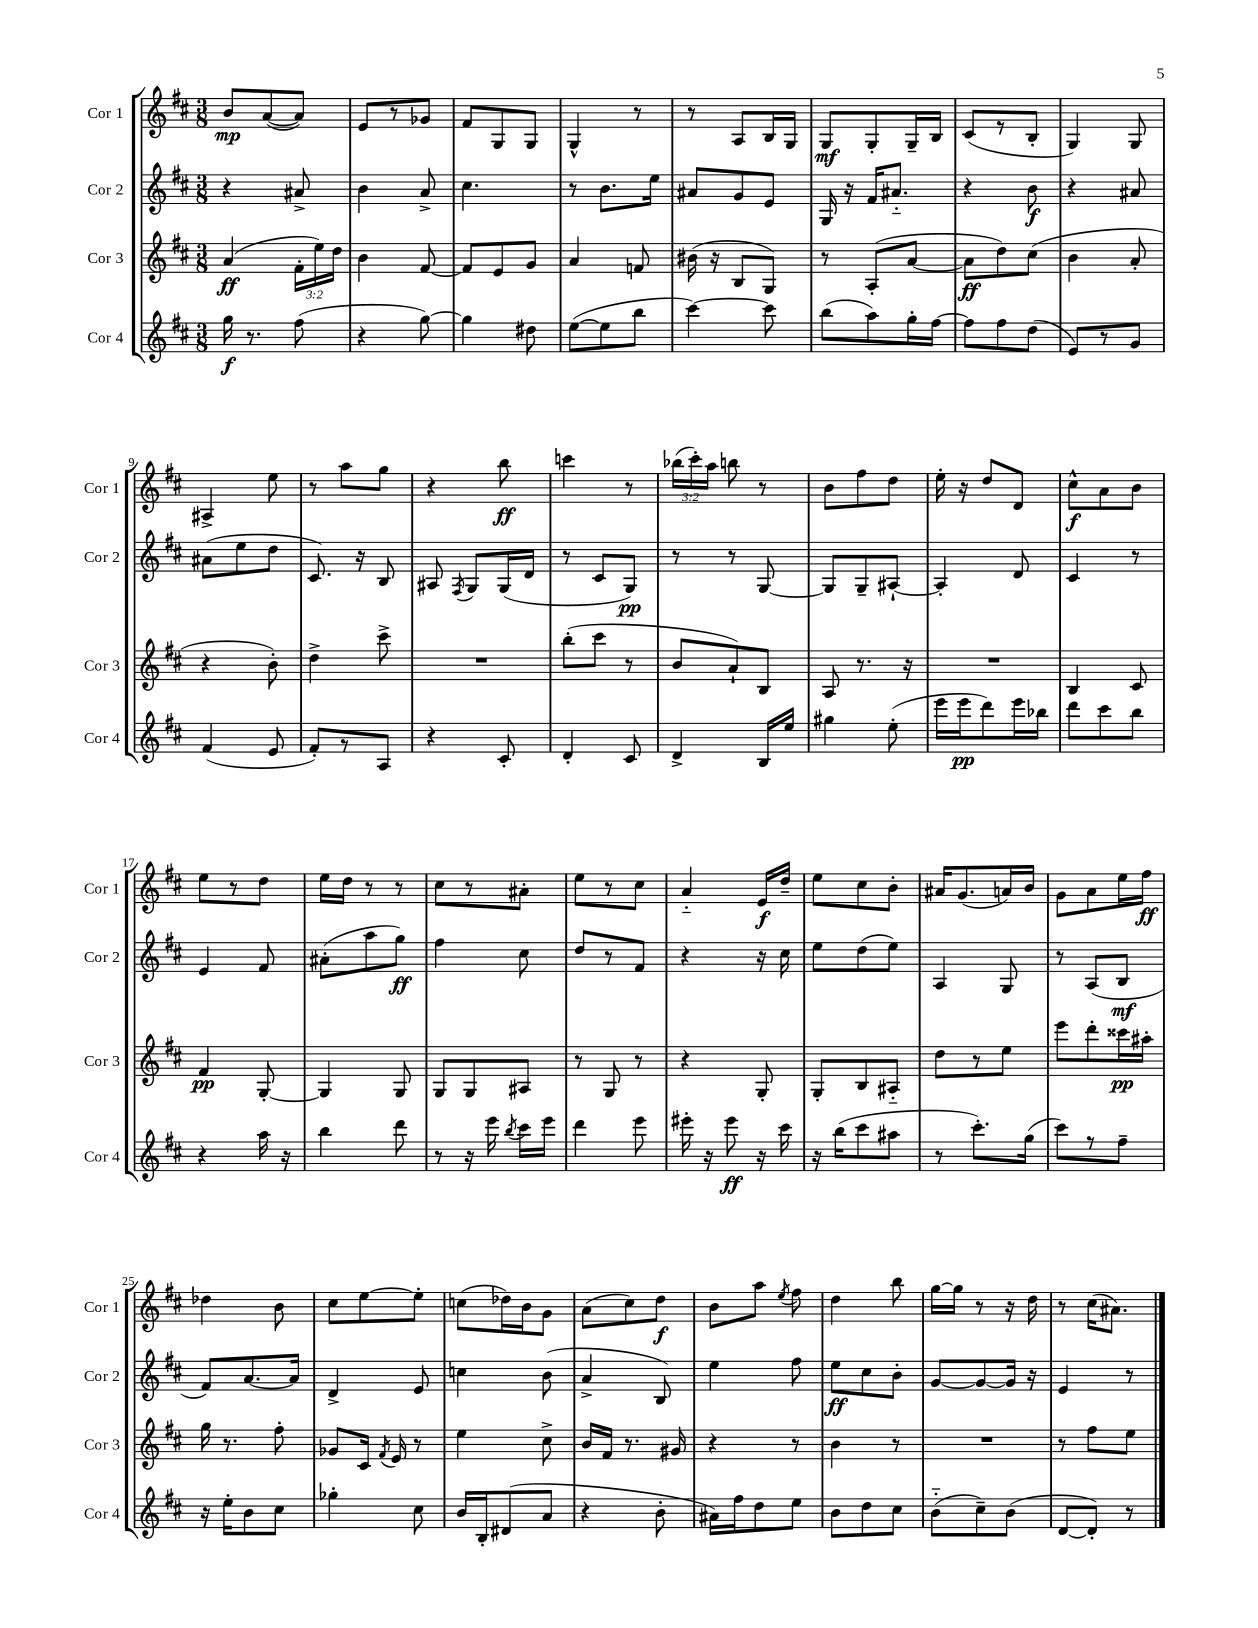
<<
\new StaffGroup <<
\new Staff = "s0" \with { instrumentName = "Cor 1" shortInstrumentName = "Cor 1" } {
    \clef treble \key d \major \numericTimeSignature \time 3/8 \override Staff.TupletNumber.text = #tuplet-number::calc-fraction-text
    \autoBeamOff b'8[\mp a'8~( a'8]) |
    e'8[ r8 ges'8] |
    fis'8[ g8 g8] |
    g4-^ r8 |
    r8 a8[ b16 g16] |
    g8[\mf g8-. g16-- b16] |
    cis'8[( r8 b8]-. |
    g4) g8 |
    ais4-> e''8 |
    r8 a''8[ g''8] |
    r4 b''8\ff |
    c'''4 r8 |
    \tuplet 3/2 { bes''16[( cis'''16-.) a''16] } b''8 r8 |
    b'8[ fis''8 d''8] |
    e''16-. r16 d''8[ d'8] |
    cis''8[-^\f a'8 b'8] |
    e''8[ r8 d''8] |
    e''16[ d''16] r8 r8 |
    cis''8[ r8 ais'8]-. |
    e''8[ r8 cis''8] |
    a'4-_ e'16[\f d''16]-- |
    e''8[ cis''8 b'8]-. |
    ais'16[ g'8.( a'16) b'16] |
    g'8[ a'8 e''16 fis''16]\ff |
    des''4 b'8 |
    cis''8[ e''8~ e''8]-. |
    c''8[( des''16) b'16 g'8] |
    a'8[( cis''8) d''8]\f |
    b'8[ a''8] \acciaccatura { e''8 } fis''8 |
    d''4 b''8 |
    g''16[~ g''16] r8 r16 d''16 |
    r8 cis''16[( ais'8.]) \bar "|." |
}
\new Staff = "s1" \with { instrumentName = "Cor 2" shortInstrumentName = "Cor 2" } {
    \clef treble \key d \major \numericTimeSignature \time 3/8
    \autoBeamOff r4 ais'8-> |
    b'4 a'8-> |
    cis''4. |
    r8 b'8.[ e''16] |
    ais'8[ g'8 e'8] |
    g16 r16 fis'16[ ais'8.]-_ |
    r4 b'8\f |
    r4 ais'8 |
    ais'8[( e''8 d''8] |
    cis'8.) r16 b8 |
    ais8 \acciaccatura { fis8 } g8[ g16( d'16] |
    r8 cis'8[ g8]\pp) |
    r8 r8 g8~ |
    g8[ g8-- ais8]~-! |
    ais4-. d'8 |
    cis'4 r8 |
    e'4 fis'8 |
    ais'8[-.( a''8 g''8]\ff) |
    fis''4 cis''8 |
    d''8[ r8 fis'8] |
    r4 r16 cis''16 |
    e''8[ d''8( e''8]) |
    a4 g8 |
    r8 a8[( b8]\mf |
    fis'8[) a'8.~ a'16] |
    d'4-> e'8 |
    c''4 b'8( |
    a'4-> b8) |
    e''4 fis''8 |
    e''8[\ff cis''8 b'8]-. |
    g'8[~ g'8~ g'16] r16 |
    e'4 r8 \bar "|." |
}
\new Staff = "s2" \with { instrumentName = "Cor 3" shortInstrumentName = "Cor 3" } {
    \clef treble \key d \major \numericTimeSignature \time 3/8 \override Staff.TupletNumber.text = #tuplet-number::calc-fraction-text
    \autoBeamOff a'4\ff( \tuplet 3/2 { fis'16[-. e''16) d''16] } |
    b'4 fis'8~ |
    fis'8[ e'8 g'8] |
    a'4 f'8 |
    bis'16( r16 b8[ g8]) |
    r8 a8[-.( a'8]~ |
    a'8[\ff d''8) cis''8]( |
    b'4 a'8-. |
    r4 b'8-.) |
    d''4-> cis'''8-> |
    R4. |
    b''8[-.( cis'''8] r8 |
    b'8[ a'8-!) b8] |
    a8 r8. r16 |
    R4. |
    b4 cis'8 |
    fis'4\pp g8~-. |
    g4 g8 |
    g8[ g8 ais8] |
    r8 g8 r8 |
    r4 g8-. |
    g8[-. b8 ais8]-_ |
    d''8[ r8 e''8] |
    e'''8[ d'''8-. cisis'''16\pp ais''16]-. |
    g''16 r8. fis''8-. |
    ges'8[ cis'16] \acciaccatura { fis'8 } e'16 r8 |
    e''4 cis''8-> |
    b'16[ fis'16] r8. gis'16 |
    r4 r8 |
    b'4 r8 |
    R4. |
    r8 fis''8[ e''8] \bar "|." |
}
\new Staff = "s3" \with { instrumentName = "Cor 4" shortInstrumentName = "Cor 4" } {
    \clef treble \key d \major \numericTimeSignature \time 3/8
    \autoBeamOff g''16\f r8. fis''8( |
    r4 g''8~) |
    g''4 dis''8 |
    e''8[~( e''8 b''8] |
    cis'''4~) cis'''8 |
    b''8[( a''8) g''16-. fis''16]~ |
    fis''8[ fis''8 d''8]( |
    e'8[) r8 g'8] |
    fis'4( e'8 |
    fis'8[-.) r8 a8] |
    r4 cis'8-. |
    d'4-. cis'8 |
    d'4-> b16[ e''16] |
    gis''4 e''8-.( |
    e'''16[ e'''16\pp d'''8) e'''16 bes''16] |
    d'''8[ cis'''8 b''8] |
    r4 a''16 r16 |
    b''4 d'''8 |
    r8 r16 e'''16 \acciaccatura { b''8 } cis'''16[ e'''16] |
    d'''4 e'''8 |
    eis'''16-. r16 eis'''8\ff r16 cis'''16 |
    r16 b''16[( cis'''8 ais''8] |
    r8 cis'''8.[-.) g''16]( |
    cis'''8[) r8 fis''8]-- |
    r16 e''16[-. b'8 cis''8] |
    ges''4-. cis''8 |
    b'16[ b16-. dis'8( a'8] |
    r4 b'8-. |
    ais'16[) fis''16 d''8 e''8] |
    b'8[ d''8 cis''8] |
    b'8[-_( cis''8--) b'8]( |
    d'8[~ d'8]-.) r8 \bar "|." |
}
>>
>>
